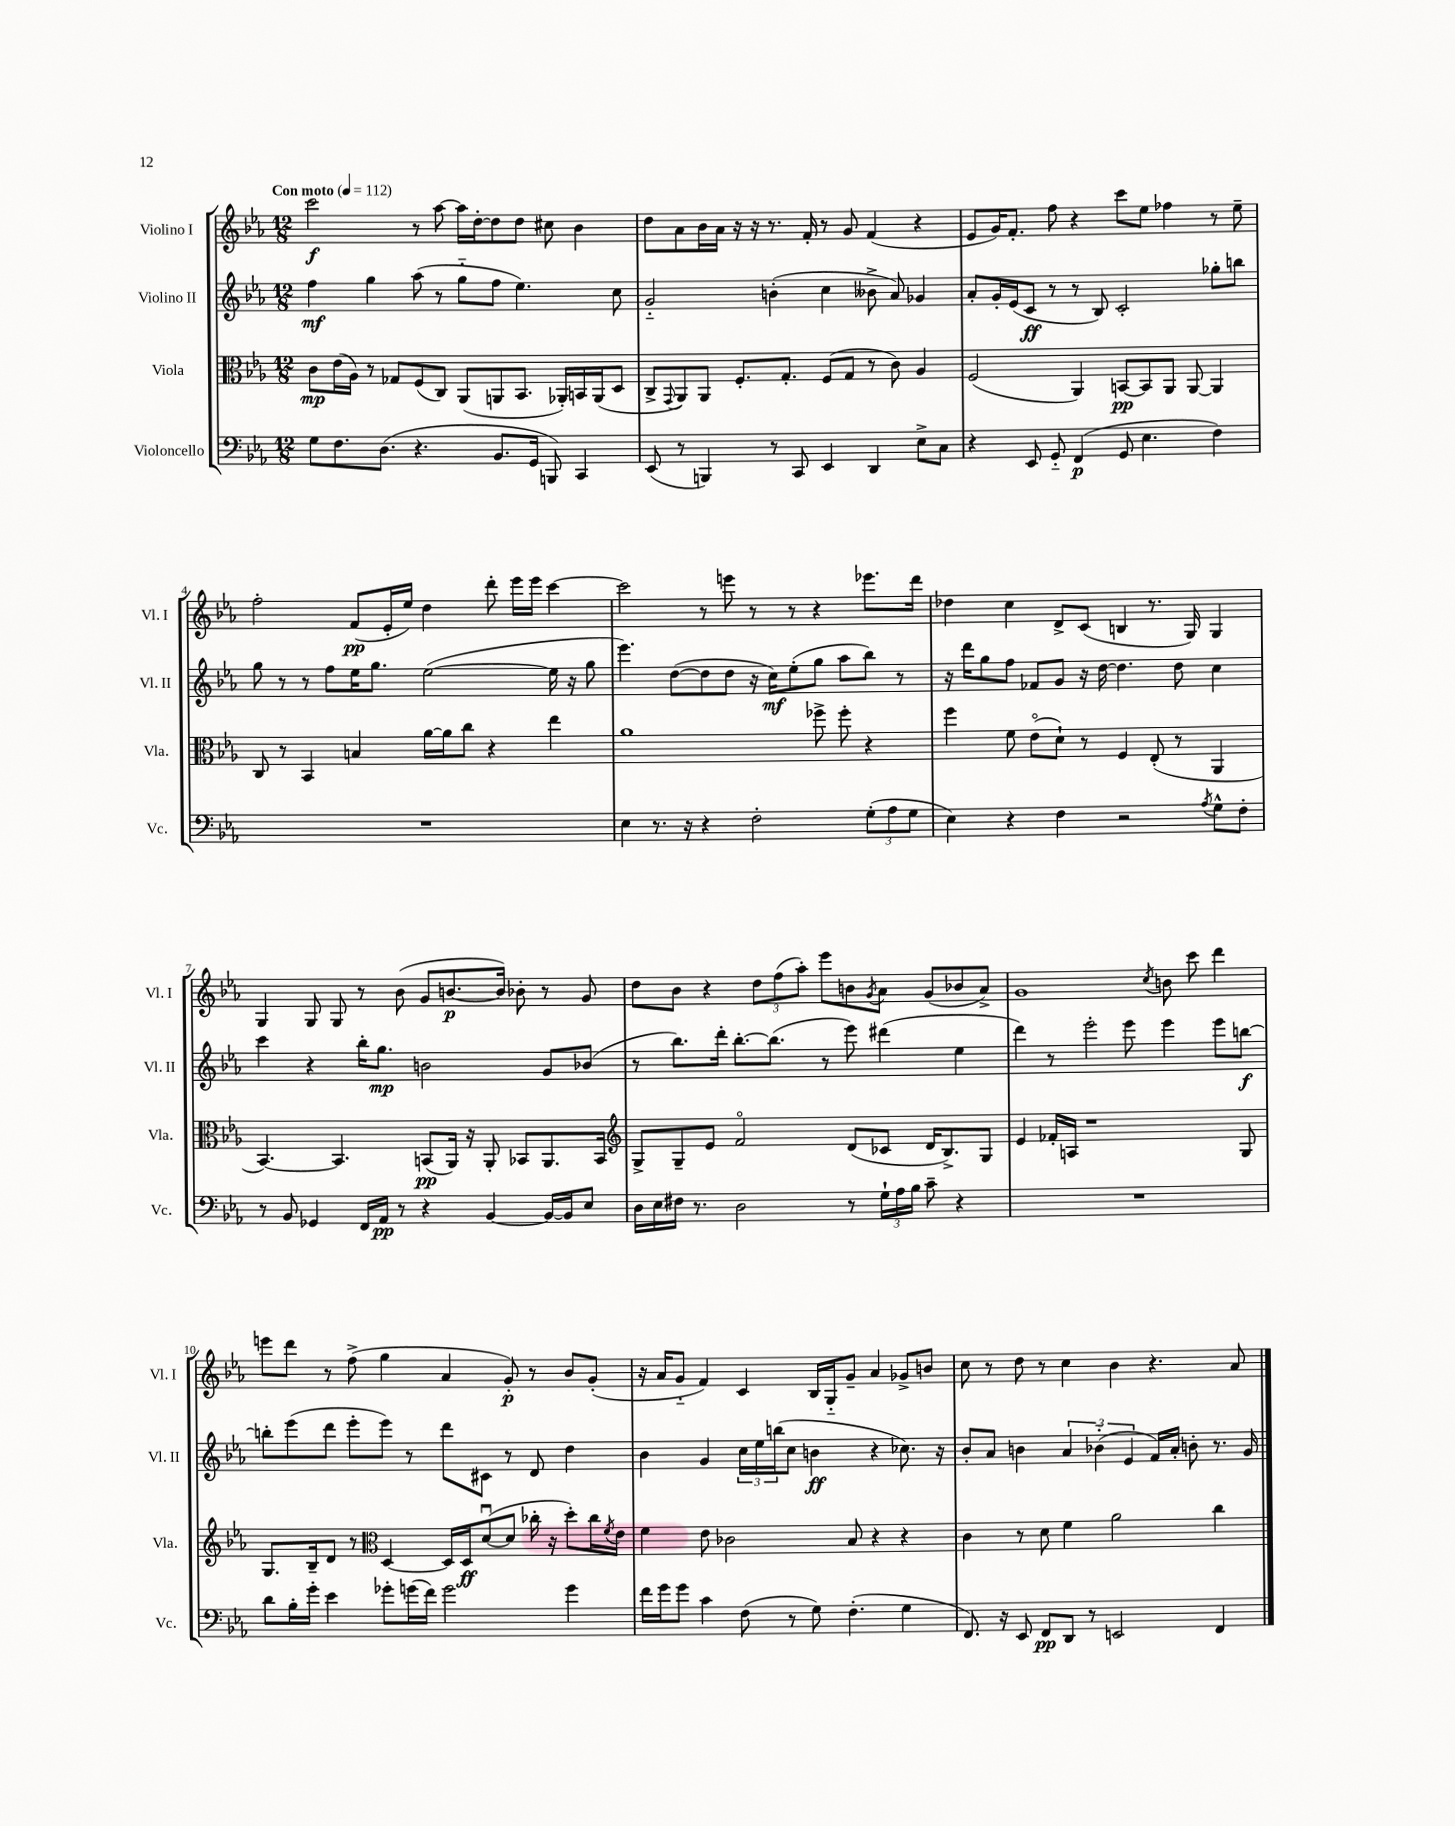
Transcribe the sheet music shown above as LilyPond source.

<<
\new StaffGroup <<
\new Staff = "s0" \with { instrumentName = "Violino I" shortInstrumentName = "Vl. I" } {
    \clef treble \key ees \major \numericTimeSignature \time 12/8 \tempo "Con moto" 4 = 112
    c'''2\f r8 aes''8~ aes''16 d''16~-. d''8 d''8 cis''8 bes'4 |
    d''8 aes'8 bes'16 aes'16 r16 r16 r8. f'16-. r8 g'8 f'4( r4 |
    ees'8 g'16) f'8.-. f''8 r4 c'''8 ees''8 fes''4 r8 ees''8-- |
    f''2-. f'8\pp( ees'16-. ees''16) d''4 d'''8-. ees'''16 ees'''16 c'''4~ |
    c'''2 r8 e'''8 r8 r8 r4 ees'''8. d'''16 |
    des''4 c''4 d'8-> c'8( b4 r8. g16) g4 |
    g4 g8 g8 r8 bes'8( g'8 b'8.~\p b'16) bes'8-. r8 g'8 |
    d''8 bes'8 r4 \tuplet 3/2 { d''8 f''8( aes''8-.) } ees'''8 b'8 \acciaccatura { g'8 } aes'8 g'8( bes'8 aes'8->) |
    g'1 \acciaccatura { c''8 } b'8 c'''8 d'''4 |
    e'''8 d'''8 r8 f''8->( g''4 aes'4 g'8-.\p) r8 bes'8 g'8-.( |
    r16 aes'16 g'8-_ f'4) c'4 bes16 g16-_ g'8-- aes'4 ges'8-> b'8 |
    c''8 r8 d''8 r8 c''4 bes'4 r4. aes'8 \bar "|." |
}
\new Staff = "s1" \with { instrumentName = "Violino II" shortInstrumentName = "Vl. II" } {
    \clef treble \key ees \major \numericTimeSignature \time 12/8
    f''4\mf g''4 aes''8( r8 g''8-_ f''8 ees''4.) c''8 |
    g'2-_ b'4-.( c''4 beses'8-> aes'8) ges'4 |
    aes'8-. g'16-. ees'16( c'8\ff r8 r8 bes8) c'2-. ges''8-. b''8 |
    g''8 r8 r8 f''8 ees''16 g''8. ees''2~( ees''16 r16 g''8 |
    ees'''4.) d''8~( d''8 d''8 r16 c''16\mf) ees''8-.( g''8 aes''8 bes''8) r8 |
    r16 d'''16 g''8 f''8 fes'8 g'8 r16 d''16~ d''4. d''8 c''4 |
    c'''4 r4 bes''16-. g''8.\mp b'2 g'8 bes'8( |
    r8 bes''8.) d'''16-. bes''8.~-. bes''8.( r8 ees'''8) dis'''4( ees''4 |
    d'''4) r8 ees'''2-. ees'''8 ees'''4 ees'''8 b''8~\f |
    b''8-. ees'''8( d'''8 ees'''8-. ees'''8) r8 d'''8 cis'8 r8 d'8 d''4 |
    bes'4 g'4 \tuplet 3/2 { c''16 ees''16 b''16( } c''8 b'4\ff r4 ces''8.) r16 |
    bes'8-. aes'8 b'4 \tuplet 3/2 { aes'4 bes'4-_( ees'4 } f'16) aes'16-. b'8-. r8. g'16 \bar "|." |
}
\new Staff = "s2" \with { instrumentName = "Viola" shortInstrumentName = "Vla." } {
    \clef alto \key ees \major \numericTimeSignature \time 12/8
    c'8\mp ees'16( aes16) r8 ges8 f8( c8) aes,8( a,8 bes,8. aes,16-.) b,16 aes,16( d8 |
    c8-> \appoggiatura { g,8 } aes,8) aes,8 f8.-. g8.-. f8( g8 r8 c'8) aes4 |
    f2( aes,4) b,8~\pp b,8 aes,8 aes,8~ aes,4 |
    c8 r8 bes,4 b4 aes'16~ aes'16 c''8 r4 ees''4 |
    aes'1 fes''8-> fes''8-. r4 |
    f''4 f'8 ees'8\flageolet( d'8-!) r8 f4 ees8-.( r8 aes,4 |
    bes,4.~) bes,4. b,8\pp( aes,16) r16 aes,8-. bes,8 aes,8. bes,16 |
    \clef treble g8-> g8-- ees'8 f'2\flageolet d'8( ces'8 d'16 bes8.->) g8 |
    ees'4 fes'16-. a16 r1 g8 |
    g8. bes16-- d'8 r8 \clef alto d4~ d16 d16\ff d'8~\downbow( d'8 ces''16-. r16 d''8-.) ces''16 \acciaccatura { f'8 } ees'16 |
    f'4 ees'8 ces'2 bes8 r4 r4 |
    c'4 r8 d'8 f'4 aes'2 c''4 \bar "|." |
}
\new Staff = "s3" \with { instrumentName = "Violoncello" shortInstrumentName = "Vc." } {
    \clef bass \key ees \major \numericTimeSignature \time 12/8
    g8 f8. d8.( r4. bes,8. g,16 b,,8) c,4 |
    ees,8( r8 b,,4) r8 c,8 ees,4 d,4 ees8-> c8 |
    r4 ees,8 g,8-_ f,4\p( g,8 ees4. f4) |
    R1. |
    ees4 r8. r16 r4 f2-. \tuplet 3/2 { g8-.( aes8 g8 } |
    ees4) r4 f4 r2 \acciaccatura { aes8 } g8-^ f8-. |
    r8 bes,8 ges,4 f,16 aes,16\pp r8 r4 bes,4~ bes,16~ bes,16 ees8 |
    d16 ees16 fis16 r8. d2 r8 \tuplet 3/2 { g16-! aes16 bes16 } c'8-- r4 |
    R1. |
    d'8 bes16-. g'16-. ees'4 ges'8-. g'16( f'16) g'2 g'4 |
    f'16 g'16 g'8 c'4 f8( r8 g8) f4.-.( g4 |
    f,8.) r16 ees,8 f,8\pp d,8 r8 e,2 f,4 \bar "|." |
}
>>
>>
